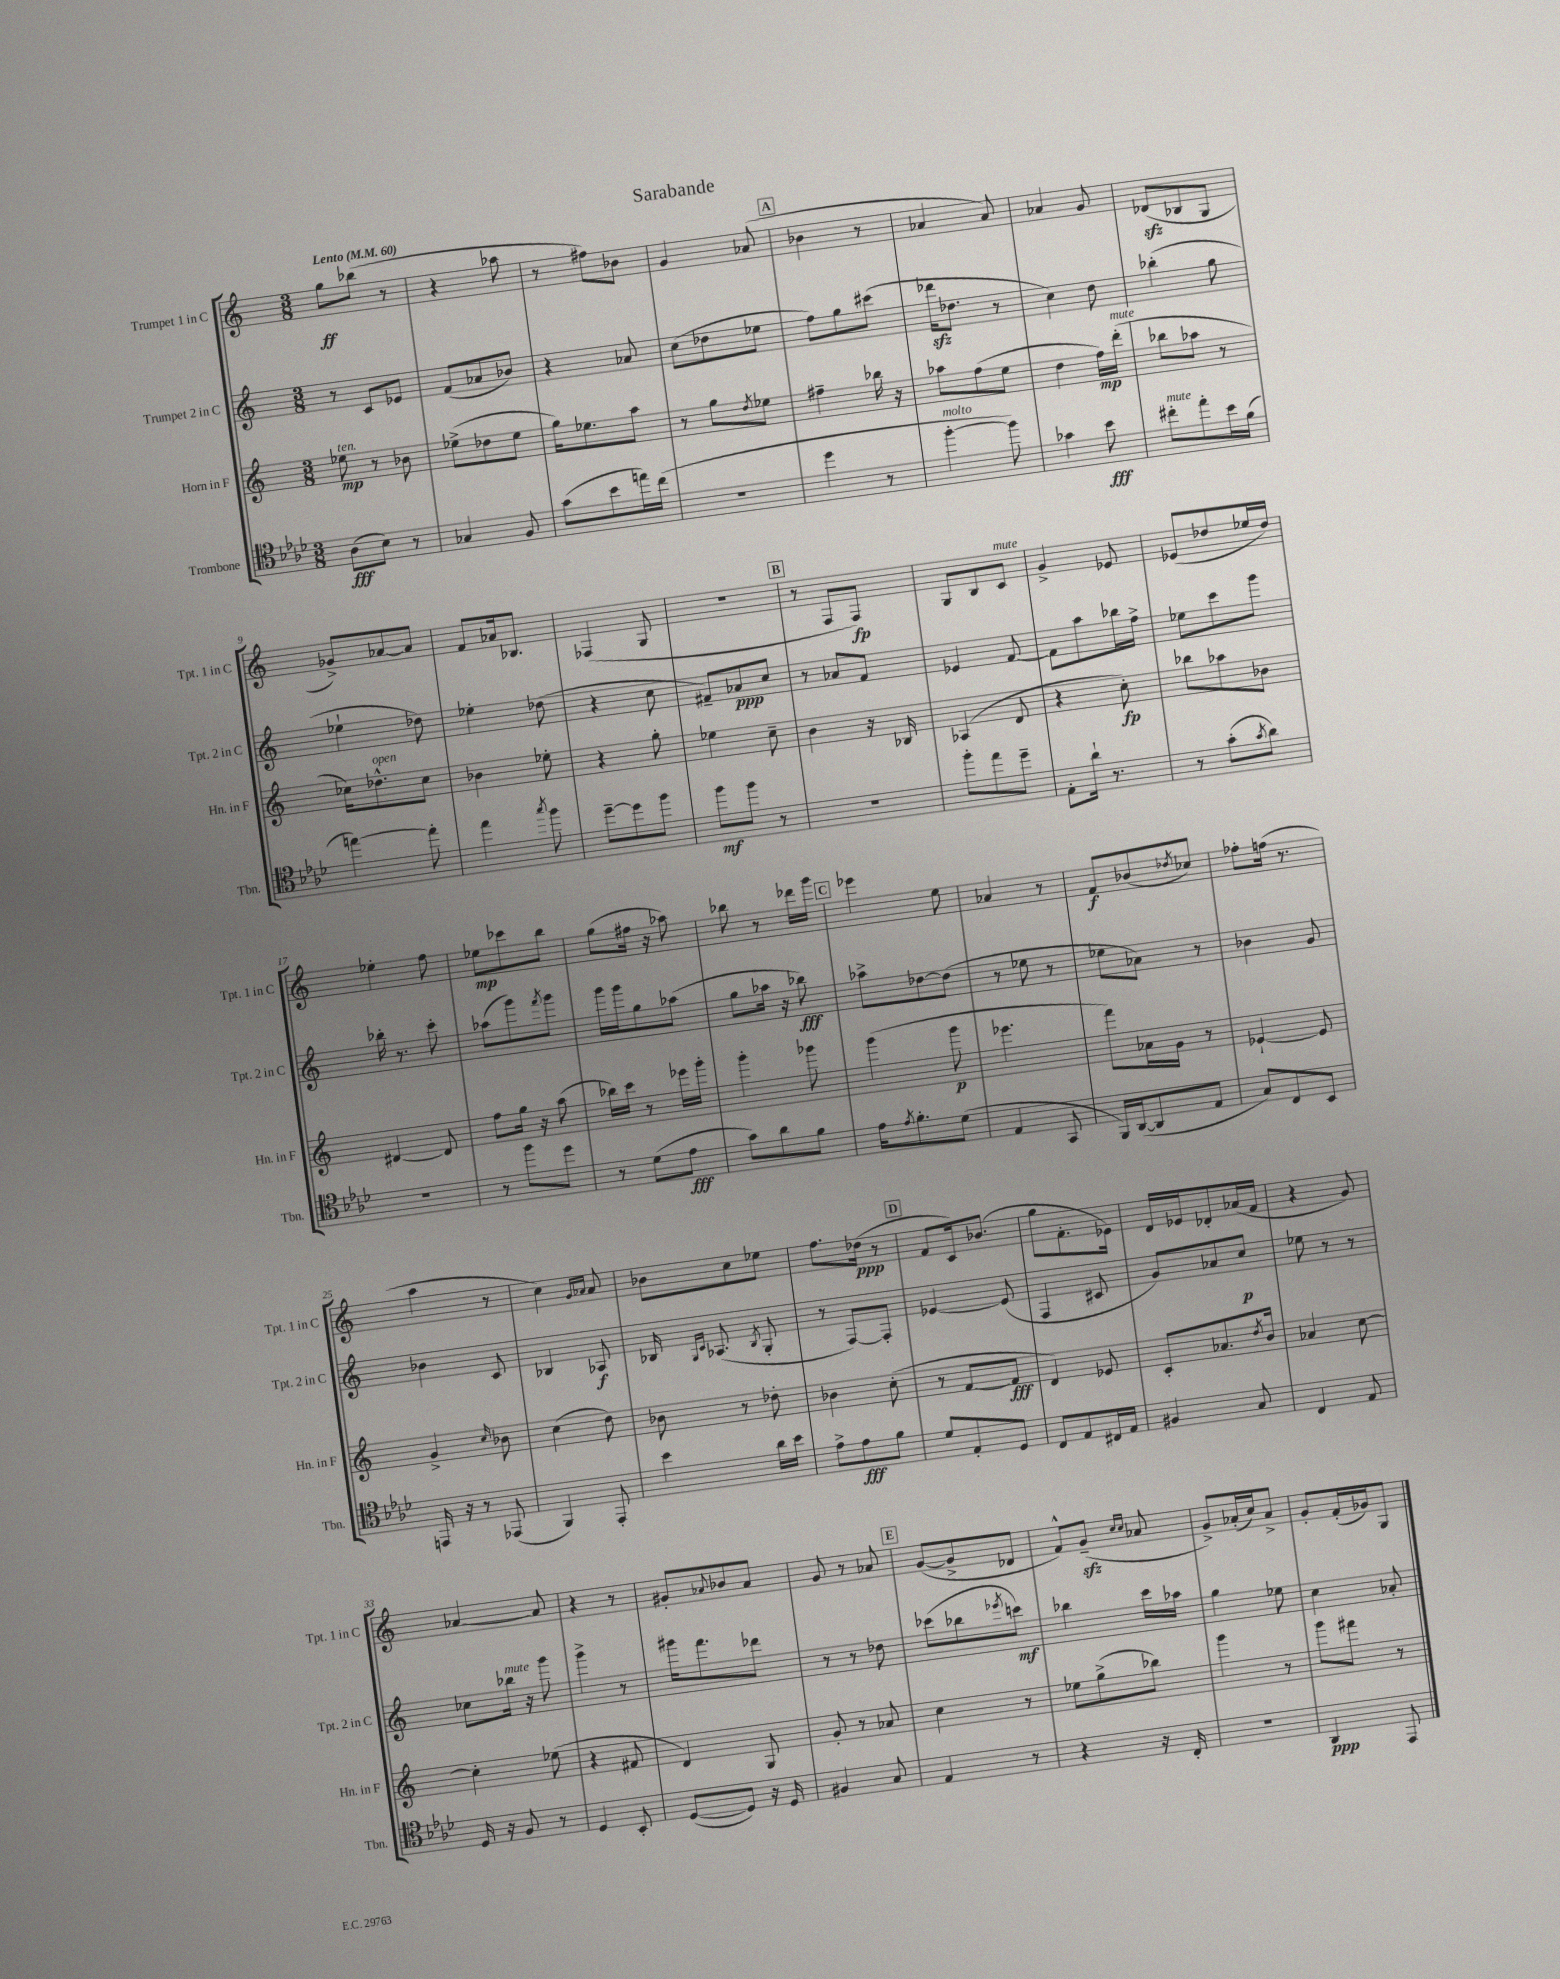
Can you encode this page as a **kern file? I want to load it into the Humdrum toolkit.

**kern	**kern	**kern	**kern
*staff4	*staff3	*staff2	*staff1
*clefC4	*clefG2	*clefG2	*clefG2
*k[b-e-a-d-]	*k[]	*k[]	*k[]
*M3/8	*M3/8	*M3/8	*M3/8
*MM60	*MM60	*MM60	*MM60
(8A-	8ee-	8r	8gg
8B-)	8r	8c	(8bb-
8r	8b-	8e-	8r
=	=	=	=
4G-	(8ee-^	(8f	4r
.	8dd-	8a-	.
8F	8ee-	8b-)	8aa-
=	=	=	=
(8g	16gg)	4r	8r
.	8.ee-	.	.
8b-	.	.	8ff#)
16ee)	8aa	8a-	8b-
(16cc	.	.	.
=	=	=	=
4.r	8r	(8cc	4g
.	8gg	8dd-	.
.	8qdd	.	.
.	8ee-	8ee-	(8a-
=	=	=	=
4dd-	4ff#~	8ff)	4b-
.	.	8gg	.
8r	16bb-	(8ccc#	8r
.	16r	.	.
=	=	=	=
[4ff'	8aa-	16ddd-	4a-
.	.	8.dd-	.
.	(8ff	.	.
8ff])	8ee	8r	8a-)
=	=	=	=
4g-	4dd	4cc)	4a-
8b-	16ff)	8dd	8g
.	(16ddd'	.	.
=	=	=	=
8cc#'	8bb-	(4bb-'	(8d-
8ee-'	8aa-	.	8B-
16b-	8r	8gg	8G
(16f	.	.	.
=	=	=	=
[4ee)	16cc-)	4ee-`	8g-^)
.	8.dd-^^	.	.
.	.	.	[8a-
8ee']	8cc-	8dd-)	8a-]
=	=	=	=
4ee-	4b-	4ee-'	8f
.	.	.	16a-
.	.	.	8.B-
8qgg	.	.	.
8ff	8ee-'	(8dd-	.
=	=	=	=
[8dd-~	4r	4r	(4F-
8dd-]	.	.	.
8ff	8gg'	8cc	8G
=	=	=	=
8ff	4ee-	8f#~)	4.r
8ff	.	8a-	.
8r	8cc~	8cc	.
=	=	=	=
4.r	4b	8r	8r
.	.	8a-	8F
.	16r	8f	8F)
.	16B-	.	.
=	=	=	=
8ff'	(4A-	4e-	8G
8ee-	.	.	8B
8dd-~	8d	[8f	8c
=	=	=	=
8E-'	4r	8f]	4g^
16a-`	.	8aa	.
8.r	.	.	.
.	8cc')	16bb-	8e-
.	.	16ff^	.
=	=	=	=
8r	8bb-	8ee-	(8e-
(8g'	8aa-	8ccc	8dd-
8qg	.	.	.
8a-)	8b-	8ggg	16ee-
.	.	.	16dd-)
=	=	=	=
4.r	[4d#	16bb-'	4ee-'
.	.	8.r	.
.	8d#]	8ccc'	8ff
=	=	=	=
8r	8ff	(8aa-	8ee-
8ff	16gg	8ggg)	8ccc-
.	16r	.	.
.	.	8qfff	.
8dd-	(8aa	8ggg	8bb
=	=	=	=
8r	16bb-)	16ggg	(8gg
.	16ccc	16ggg	.
(8d-	8r	8gg	16ff#
.	.	.	16r
8e-	16eee-	(8aa-	8aa-)
.	16ggg'	.	.
=	=	=	=
8g)	4ggg'	8gg	8bb-
8a-	.	16aa-	8r
.	.	16r	.
8f	8ggg-	8bb-)	16ddd-
.	.	.	16ggg
=	=	=	=
16e-	(4ggg	8aa-^	4eee-
8qe-	.	.	.
8.f'	.	.	.
.	.	[8dd-	.
(8d-	8ggg	(8dd-]	8ee
=	=	=	=
4E-	4.eee-	8r	4a-
.	.	8ee-	.
8GG	.	8r	8r
=	=	=	=
16FF)	8fff)	8ee-	8f
([16AA-	.	.	.
8AA-]	16a-	8a-)	(8b-
.	16g	.	.
.	.	.	8qdd-
8E-	8r	8r	8cc-)
=	=	=	=
8G)	[4e-`	4b-	8ff-'
8C	.	.	(16ff
.	.	.	8.r
8BB-	8e-]	8g	.
=	=	=	=
16EE	4g^	4b-	4aa
16r	.	.	.
8r	.	.	.
.	16qqcc	.	.
(8EE-	8b-	8c	8r
=	=	=	=
4FF)	(4cc	4B-	4cc)
.	.	.	16qqg
.	.	.	16qqa-
8EE-'	8dd)	8A-	8a-
=	=	=	=
4b-	8b-	16B-	8b-
.	.	16qqG	.
.	.	16qqc	.
.	.	(8.A-	.
.	8r	.	8cc
.	.	8qB-	.
16a-	8dd-'	8G'	8ee-
16b-	.	.	.
=	=	=	=
8e-^	4b-	8r	8.ff
8e-	.	[8F)	.
.	.	.	(16dd-
8f	(8cc'	8F']	8r
=	=	=	=
8d-	8r	[4e-	8f
8E-'	[8f	.	16c)
.	.	.	(8.b-
8D-	8f]	(8e-]	.
=	=	=	=
8C	4d)	4F	8gg
8E-	.	.	8.f'
16C#	8e-	8c#	.
16E-	.	.	16e-)
=	=	=	=
4F#	8c'	8g)	16d
.	.	.	16e-
.	8.a-	8a-	8d-'
8G	.	8cc	(16a-
.	8qdd	.	.
.	16b	.	16f
=	=	=	=
4C	4a-	8ee-	4r
.	.	8r	.
8E-	[8cc	8r	8g)
=	=	=	=
16D-	4cc']	8cc-	[4a-
16r	.	.	.
8F	.	16bb-	.
.	.	16r	.
8r	(8ee-	8ggg	8a-]
=	=	=	=
4D-	4r	4ggg^	4r
8BB-'	8f#	8r	8r
=	=	=	=
([8D-	4d)	16ggg#	8g#'
.	.	8.fff	.
.	.	.	8qqa-
8D-])	.	.	8b-
16r	8G	8ddd-	8a-
16D-	.	.	.
=	=	=	=
4F#	8g'	8r	8g
.	8r	8r	8r
8G	8a-	8dd-	8a-
=	=	=	=
4E-	4cc	(8ccc-	([8g
.	.	8bb-	8g^]
.	.	8qeee-	.
8r	8r	8ccc)	8d-
=	=	=	=
4r	8ee-	4bb-	8f^^)
.	(8gg^	.	(8g~
.	.	.	16qqcc
.	.	.	16qqcc
16r	8bb-)	16ccc	8a-
16C'	.	16aa-	.
=	=	=	=
4.r	4ggg	4gg	8g^)
.	.	.	(16a-'
.	.	.	16cc)
.	8r	8ee-	8a-^
=	=	=	=
4AA-	8ggg	4cc	8g'
.	8fff#	.	(16f'
.	.	.	16g-)
8EE-	8r	8a-'	8G
==	==	==	==
*-	*-	*-	*-
